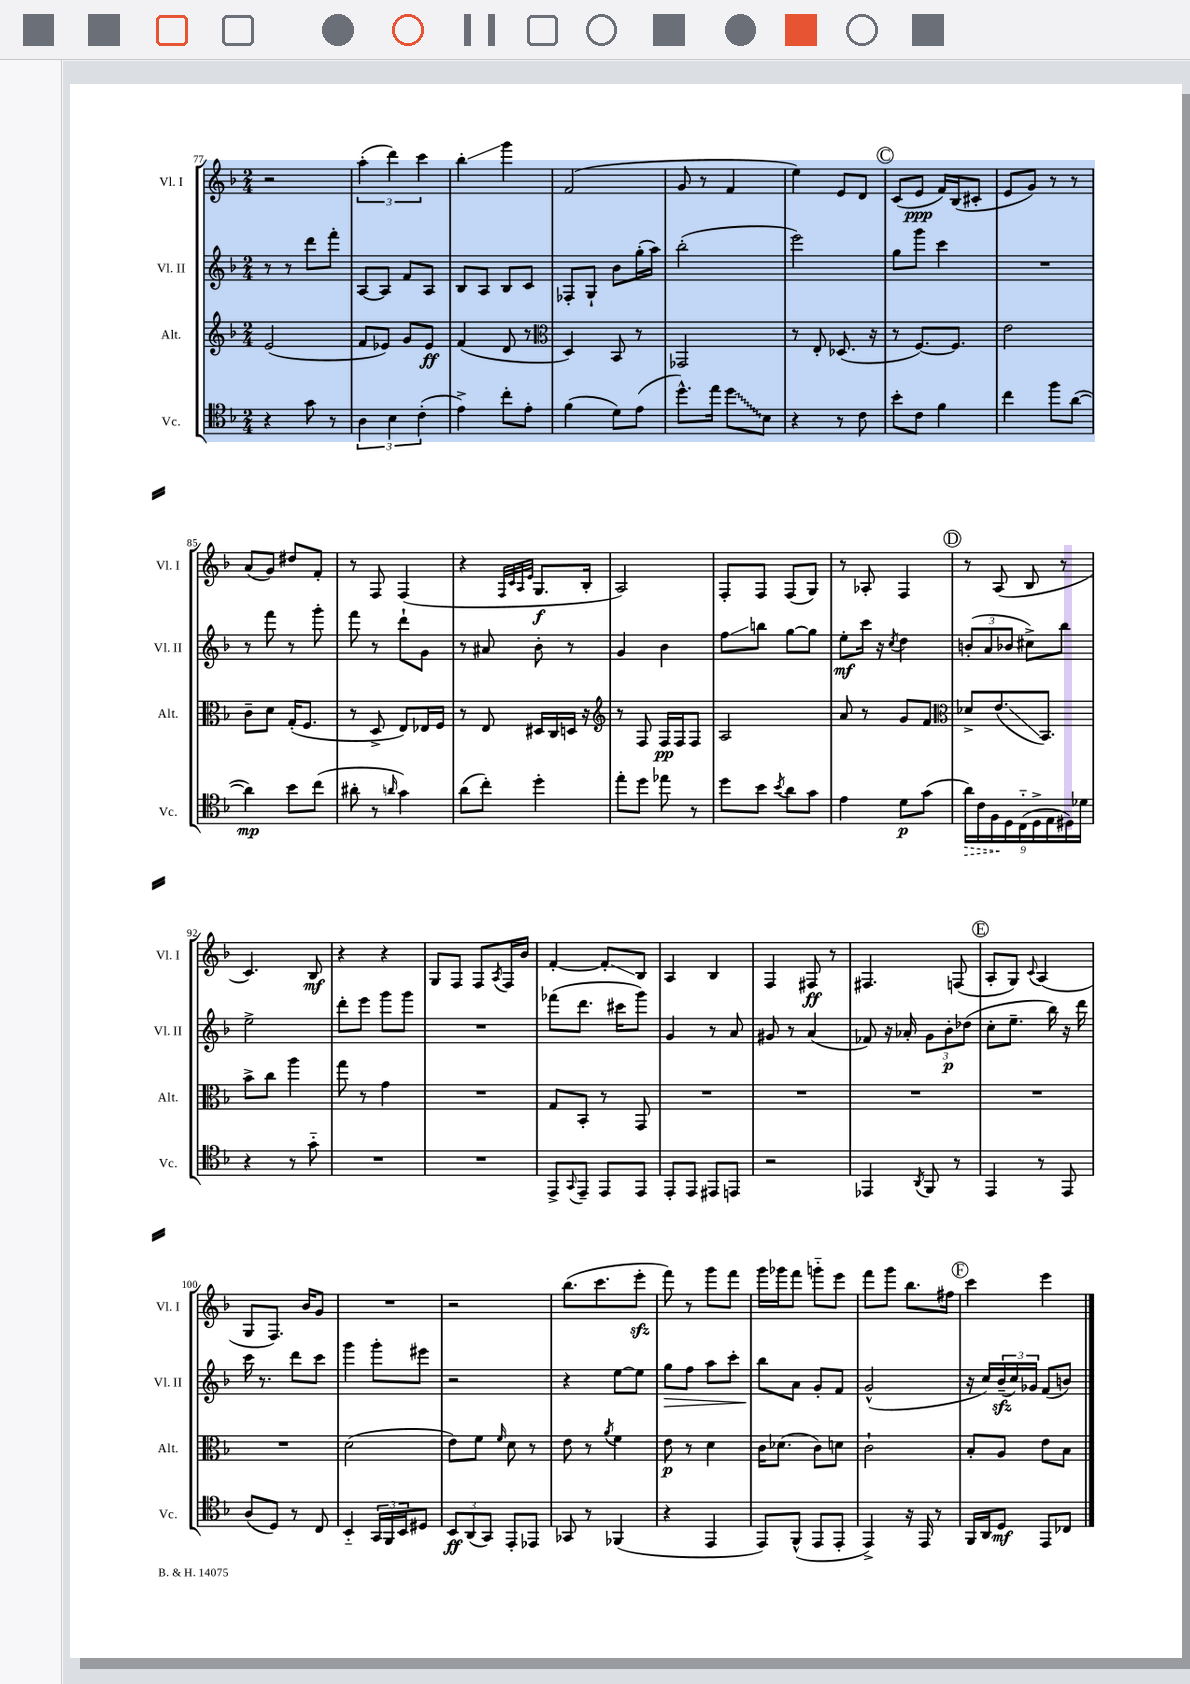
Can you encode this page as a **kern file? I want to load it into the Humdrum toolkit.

**kern	**kern	**kern	**kern
*staff4	*staff3	*staff2	*staff1
*clefC4	*clefG2	*clefG2	*clefG2
*k[b-]	*k[b-]	*k[b-]	*k[b-]
*M2/4	*M2/4	*M2/4	*M2/4
4r	(2e	8r	2r
.	.	8r	.
8g	.	8ddd	.
8r	.	8fff'	.
=	=	=	=
6A	8f	[8A	(6aa'
.	8e-)	8A]	.
6B-	.	.	6ddd)
.	8g	8f	.
(6c'	.	.	6ccc
.	8e-	8A	.
=	=	=	=
4e^)	(4f	8B-	4bb-'
.	.	8A	.
8cc'	8d	8B-	4ggg
8e'	8r	8c	.
=	=	=	=
*	*clefC3	*	*
(4f	4D)	8F-'	(2f
.	.	8G`	.
8d)	8BB-	8b-	.
(8e	8r	(16gg'	.
.	.	16aa)	.
=	=	=	=
8.dd^^)	2GG-	(2bb-'	8g
.	.	.	8r
16ee	.	.	.
8dd	.	.	4f
8B-	.	.	.
=	=	=	=
4r	8r	2eee)	4ee)
.	8E'	.	.
8r	(8.D-	.	8e
8c	.	.	8d
.	16r	.	.
=	=	=	=
8b-'	8r	8gg	(8c
8c	[8.F)	8ggg	8e
4f	.	4ccc	16f)
.	8.F]	.	(16B-
.	.	.	8c#'
=	=	=	=
4cc	2e	2r	8e
.	.	.	8g)
8ff	.	.	8r
([8a	.	.	8r
=	=	=	=
4a])	8c~	8r	(8a
.	8d	8fff	8g)
8b-	(16G'	8r	8dd#
.	8.F	.	.
(8cc	.	8ggg'	8f'
=	=	=	=
8a#'	8r	8fff	8r
8r	8D^	8r	8F
16qqa	.	.	.
4g)	8E)	8ddd`	(4F
.	16E-	8g	.
.	16F	.	.
=	=	=	=
(8a	8r	8r	4r
8cc')	8E	8a#	.
.	.	.	32qqF
.	.	.	32qqc
.	.	.	32qqA
.	.	.	32qqe
4dd'	16D#	8b-'	8.G
.	16C	.	.
.	16D	8r	.
.	16r	.	16B-'
=	=	=	=
*	*clefG2	*	*
8ee'	8r	4g	2A)
8dd	8F	.	.
8ee-	16F	4b-	.
.	16F	.	.
8r	8F	.	.
=	=	=	=
8dd	2A	8ff	8F'
8b-	.	8bb	8F
8qb-	.	.	.
8a	.	[8gg	(8F
8g	.	8gg]	8G)
=	=	=	=
4e	8a	8ee'	8r
.	8r	16ccc	8A-'
.	.	16r	.
.	.	8qcc	.
8d	8g	4dd	4F
(8g	8f	.	.
=	=	=	=
*	*clefC3	*	*
18a)	8d-^	(12b'	8r
18c	.	.	.
.	.	12a	.
18F	.	.	.
.	(8.e	.	(8A
18D	.	12b-	.
(18C'~	.	.	.
.	.	8cc#^)	8B-
18D^	.	.	.
.	8.BB-)	.	.
18E	.	.	.
.	.	8bb-	8r
18D#)	.	.	.
18d-	.	.	.
=	=	=	=
4r	8b-^	2ee^	4.c)
.	8cc	.	.
8r	4aa	.	.
8g'~	.	.	8B-
=	=	=	=
2r	8gg	8ddd'	4r
.	8r	8eee	.
.	4g	8ggg	4r
.	.	8ggg	.
=	=	=	=
2r	2r	2r	8G
.	.	.	8F
.	.	.	8F
.	.	.	8qA
.	.	.	16F
.	.	.	16b-
=	=	=	=
8EE^	8G	(8fff-	[4f'
8qqGG	.	.	.
8EE~	8BB-'	8.ddd	.
8EE	8r	.	8f']
.	.	16ccc#	.
8EE	8GG	8ggg)	8B-
=	=	=	=
8EE'	2r	4g	4A
8EE	.	.	.
8EE#	.	8r	4B-
8EE	.	8a	.
=	=	=	=
2r	2r	8g#	4F
.	.	8r	.
.	.	(4a	8F#
.	.	.	8r
=	=	=	=
4EE-	2r	8f-)	4.F#
.	.	16r	.
.	.	16a-'	.
8qAA	.	.	.
8FF	.	12g	.
.	.	12b-'	.
8r	.	.	(8F
.	.	(12dd-	.
=	=	=	=
4EE	2r	8cc'	8A'
.	.	8.ee~	8G)
.	.	.	8qqc
8r	.	.	(4A
.	.	16bb-)	.
8EE	.	16r	.
.	.	16ddd	.
=	=	=	=
(8A	2r	16ccc	8G
.	.	8.r	.
8D)	.	.	8.F)
8r	.	8ddd	.
.	.	.	16b-
8C	.	8ccc	8g
=	=	=	=
4BB-'~	(2d	4ggg	2r
24GG	.	8ggg'	.
24FF	.	.	.
24BB-	.	.	.
8D#	.	8eee#	.
=	=	=	=
12BB-	8e)	2r	2r
(12AA	.	.	.
.	8f	.	.
12GG)	.	.	.
.	16qqf	.	.
8EE'	8d	.	.
8EE-	8r	.	.
=	=	=	=
8GG-	8e	4r	(8.bb-
8r	8r	.	.
.	.	.	8.ccc
.	8qa	.	.
(4FF-	4f	[8ee	.
.	.	8ee]	8eee'
=	=	=	=
4r	8e	8gg	8fff)
.	8r	8ff	8r
4EE	4d	8aa	8ggg
.	.	8ccc'	8fff
=	=	=	=
8EE)	16c	8bb-	16ggg
.	(8.d-	.	16ggg-
(8FF^^	.	8a	8fff
8EE	8c)	8g'	8ggg'~
8EE'	8d	8f	8eee
=	=	=	=
4EE^)	2c`	(2g^^	8fff
.	.	.	8ggg
16r	.	.	8.bb-
16EE	.	.	.
8r	.	.	.
.	.	.	16ff#
=	=	=	=
16FF	8B-'	16r	4ccc
16AA	.	16cc)	.
8D	8A	(24b-~	.
.	.	24cc)	.
.	.	24g-	.
8EE	8e	(8f	4eee
8C-	8B-	8b)	.
==	==	==	==
*-	*-	*-	*-
